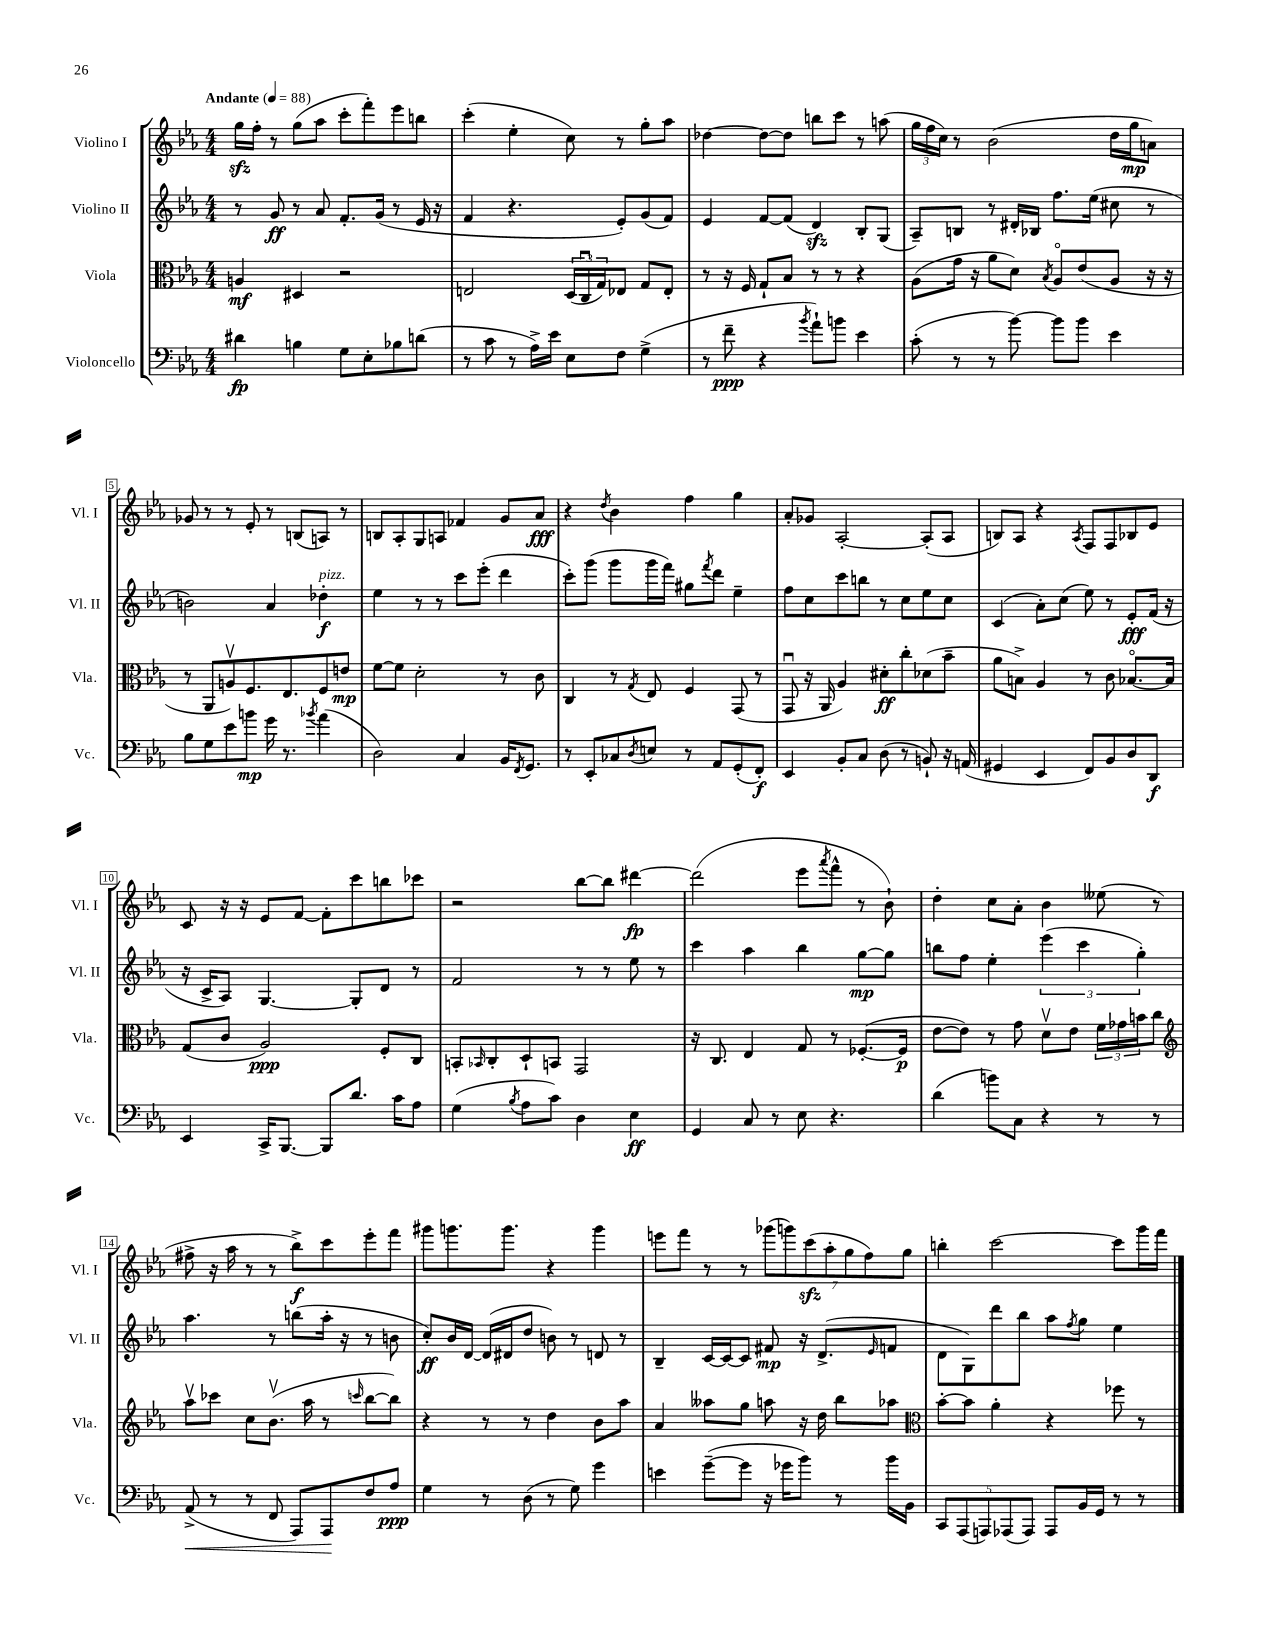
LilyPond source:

<<
\new StaffGroup <<
\new Staff = "s0" \with { instrumentName = "Violino I" shortInstrumentName = "Vl. I" } {
    \clef treble \key ees \major \numericTimeSignature \time 4/4 \tempo "Andante" 4 = 88
    g''16\sfz f''16-. r8 g''8( aes''8 c'''8-. f'''8-.) ees'''8 b''8 |
    c'''4-.( ees''4-. c''8) r8 g''8-. aes''8 |
    des''4~ des''8~ des''8 b''8 c'''8 r8 a''8( |
    \tuplet 3/2 { g''16 f''16 c''16) } r8 bes'2( d''16 g''16\mp a'8) |
    ges'8 r8 r8 ees'8-. r8 b8( a8) r8 |
    b8 aes8-. g8 a8 fes'4 g'8 aes'8\fff |
    r4 \acciaccatura { d''8 } bes'4 f''4 g''4 |
    aes'8-. ges'8 aes2~-. aes8-.( aes8 |
    b8) aes8 r4 \acciaccatura { aes8 } f8 f8 bes8 ees'8 |
    c'8 r16 r16 ees'8 f'8~ f'8-. c'''8 b''8 ces'''8 |
    r2 bes''8~ bes''8 dis'''4~\fp |
    dis'''2( ees'''8 \acciaccatura { aes'''8 } f'''8-^ r8 bes'8-!) |
    d''4-. c''8 aes'8-. bes'4 eeses''8( r8 |
    fis''8-> r16 aes''16 r8 r8 bes''8->\f) c'''8 ees'''8-. f'''8 |
    gis'''8 g'''8. g'''8. r4 g'''4 |
    e'''8 f'''8 r8 r8 \tuplet 7/4 { ges'''8( g'''8) c'''8\sfz( aes''8-. g''8 f''8) g''8 } |
    b''4-. c'''2~ c'''8 g'''16 f'''16 \bar "|." |
}
\new Staff = "s1" \with { instrumentName = "Violino II" shortInstrumentName = "Vl. II" } {
    \clef treble \key ees \major \numericTimeSignature \time 4/4
    r8 g'8\ff r8 aes'8 f'8.-. g'16( r8 ees'16 r16 |
    f'4 r4. ees'8-.) g'8( f'8) |
    ees'4 f'8~ f'8( d'4\sfz) bes8-. g8( |
    aes8--) b8 r8 dis'16-. bes16 f''8. ees''16( cis''8 r8 |
    b'2) aes'4 des''4-.\f^\markup { \italic "pizz." } |
    ees''4 r8 r8 c'''8 ees'''8-.( d'''4 |
    c'''8-.) g'''8( g'''8 g'''16 f'''16) gis''8 \acciaccatura { f'''8 } d'''8 ees''4-- |
    f''8 c''8 c'''8 b''8 r8 c''8 ees''8 c''8 |
    c'4( aes'8-.) c''8( ees''8) r8 ees'8-.\fff f'16( r16 |
    r16 c'16-> aes8) g4.~ g8-. d'8 r8 |
    f'2 r8 r8 ees''8 r8 |
    c'''4 aes''4 bes''4 g''8~\mp g''8 |
    b''8 f''8 ees''4-. \tuplet 3/2 { ees'''4( c'''4 g''4-.) } |
    aes''4. r8 b''8( aes''16-. r16 r8 b'8 |
    c''8-.\ff) bes'16 d'16~ d'16( dis'16 d''8 b'8) r8 d'8 r8 |
    bes4-- c'16~ c'16~ c'8 fis'8\mp r16 d'8.->( \grace { ees'16 } f'8 |
    d'8 g8) d'''8 bes''8 aes''8 \acciaccatura { f''8 } g''8 ees''4 \bar "|." |
}
\new Staff = "s2" \with { instrumentName = "Viola" shortInstrumentName = "Vla." } {
    \clef alto \key ees \major \numericTimeSignature \time 4/4
    a4\mf dis4 r2 |
    e2 \tuplet 3/2 { d16( c16\downbow g16) } ees8 g8 ees8-. |
    r8 r16 f16 g8-! bes8 r8 r8 r4 |
    aes8( g'16 r16 aes'8 d'8) \acciaccatura { bes8 } aes8\flageolet ees'8( aes8 r16 r16 |
    r8 aes,8 a8\upbow) f8. ees8. f8 e'8\mp |
    f'8~ f'8 d'2-. r8 c'8 |
    c4 r8 \acciaccatura { g8 } ees8 f4 g,8( r8 |
    g,8\downbow r16 aes,16 aes4) dis'8-.\ff c''8-. des'8( bes'8-- |
    aes'8 b8->) aes4 r8 c'8 bes8.~\flageolet bes16 |
    g8( c'8 aes2\ppp) f8-. c8 |
    b,8-. \grace { bes,16 } c8-. d8-! b,8 g,2 |
    r16 c8. ees4 g8 r8 fes8.~-.( fes16\p |
    ees'8~ ees'8) r8 g'8 d'8\upbow ees'8 \tuplet 3/2 { f'16 ges'16 b'16 } c''8 |
    \clef treble aes''8\upbow ces'''8 c''8 bes'8.\upbow( aes''16 r8 \grace { c'''16 } bes''8~ bes''8) |
    r4 r8 r8 d''4 bes'8 aes''8 |
    aes'4 aeses''8 g''8 a''8 r16 d''16 bes''8 aes''8 |
    \clef alto bes'8~-. bes'8 aes'4-. r4 fes''8 r8 \bar "|." |
}
\new Staff = "s3" \with { instrumentName = "Violoncello" shortInstrumentName = "Vc." } {
    \clef bass \key ees \major \numericTimeSignature \time 4/4
    dis'4\fp b4 g8 ees8-. bes8 d'8( |
    r8 c'8 r8 aes16->) ees'16 ees8 f8 g4->( |
    r8 f'8--\ppp r4 \acciaccatura { bes'8 } aes'8-!) b'8 ees'4 |
    c'8-.( r8 r8 bes'8~) bes'8 bes'8 ees'4 |
    bes8 g8 ees'8 b'8\mp g'16 r8. \acciaccatura { bes'8 } aes'4( |
    d2) c4 bes,16 \acciaccatura { f,8 } g,8. |
    r8 ees,8-. ces8 \acciaccatura { d8 } e8 r8 aes,8 g,8-.( f,8-.\f) |
    ees,4 bes,8-. c8 d8( r8 b,8-!) r16 a,16( |
    gis,4 ees,4 f,8) bes,8 d8 d,8\f |
    ees,4 c,16-> bes,,8.~ bes,,8 d'8. c'16 aes8 |
    g4( \acciaccatura { bes8 } aes8 c'8) d4 ees4\ff |
    g,4 c8 r8 ees8 r4. |
    d'4( b'8) c8 r4 r8 r8 |
    aes,8->\<( r8 r8 f,8 aes,,8) aes,,8\! f8 aes8\ppp |
    g4 r8 d8( r8 g8) g'4 |
    e'4 g'8~--( g'8 r16 ges'16 bes'8) r8 bes'16 bes,16 |
    \tuplet 5/4 { c,8 aes,,8( a,,8) aes,,8( aes,,8) } aes,,8 bes,16 g,16 r8 r8 \bar "|." |
}
>>
>>
\layout { \context { \Score \override BarNumber.stencil = #(make-stencil-boxer 0.1 0.3 ly:text-interface::print) } }
